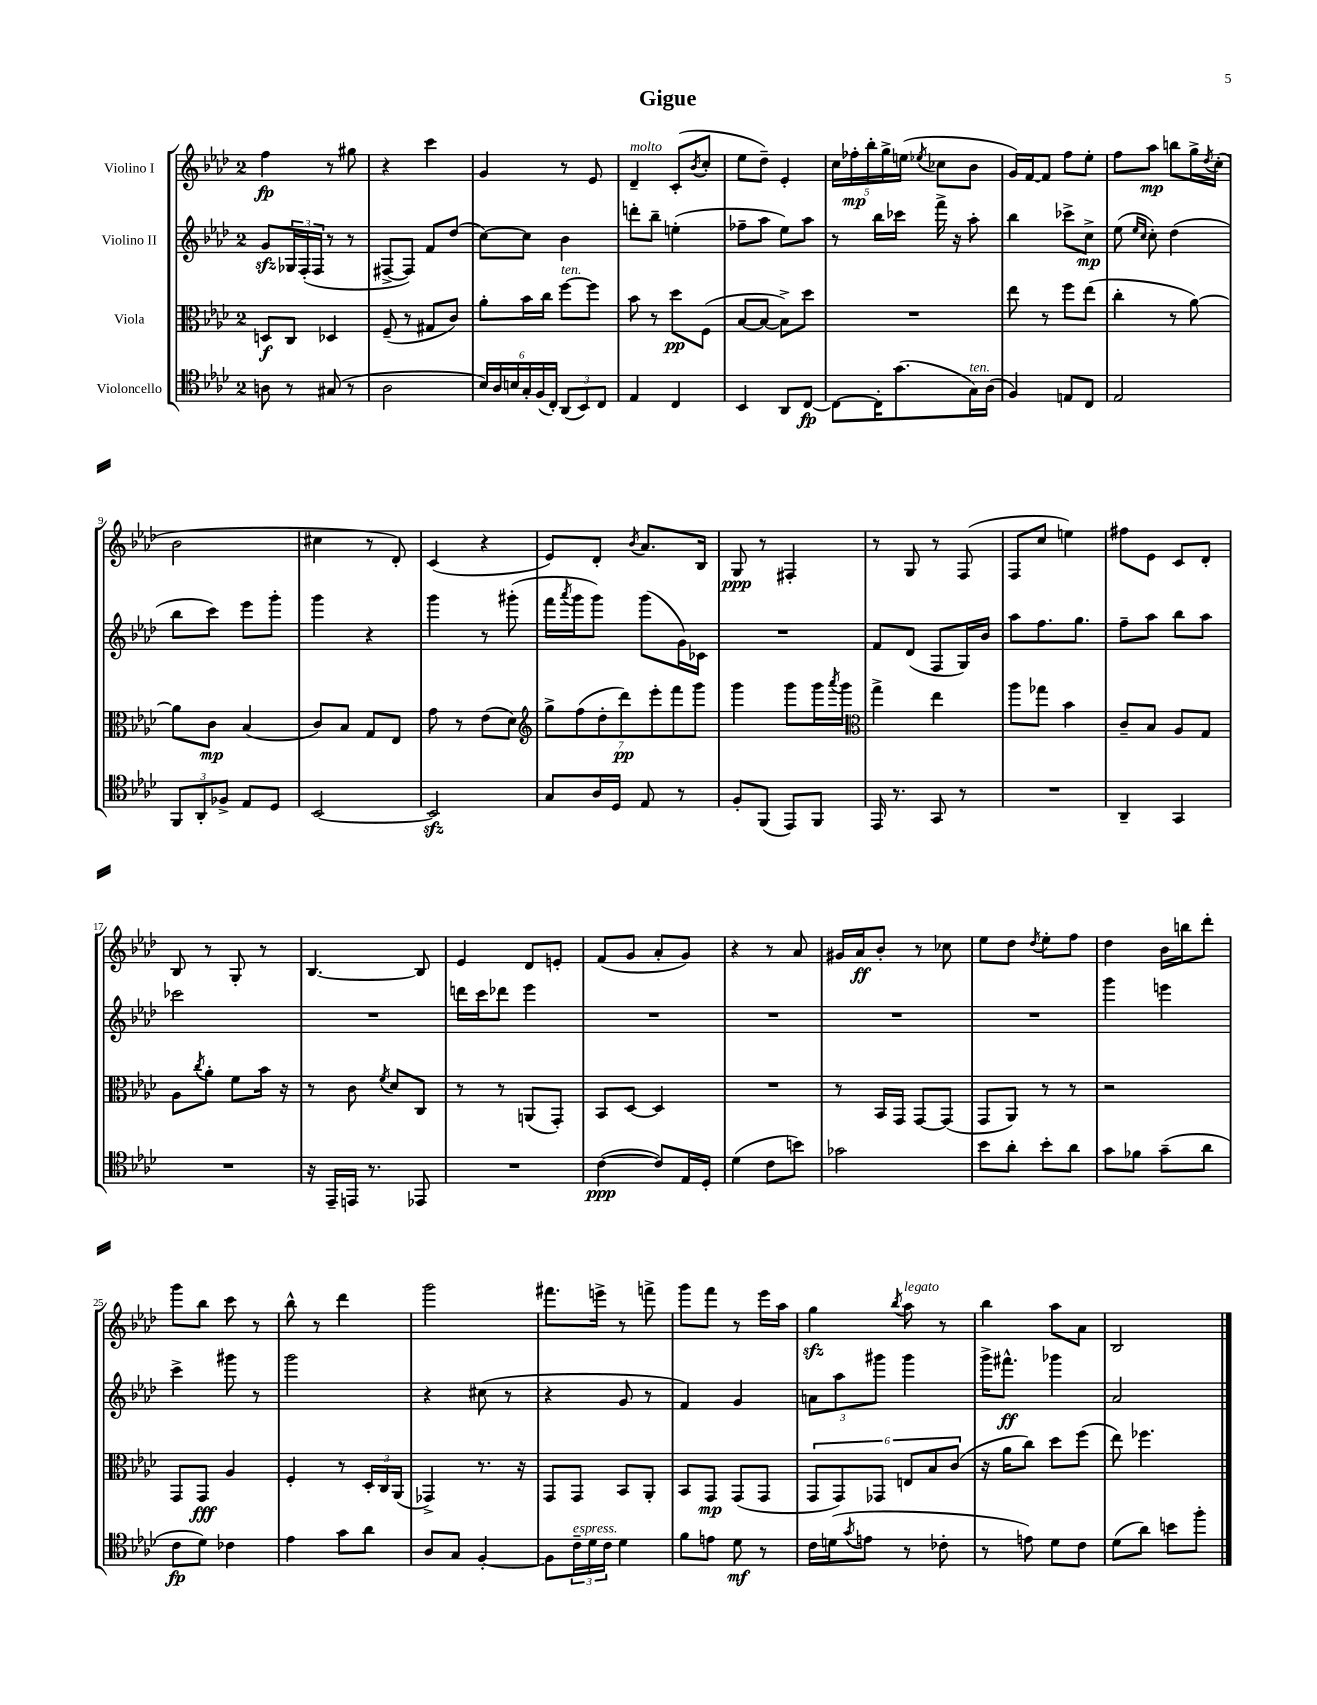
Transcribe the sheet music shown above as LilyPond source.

\header { title = "Gigue" }
<<
\new StaffGroup <<
\new Staff = "s0" \with { instrumentName = "Violino I" } {
    \clef treble \key aes \major \once \override Staff.TimeSignature.style = #'single-digit \time 2/4
    f''4\fp r8 gis''8 |
    r4 c'''4 |
    g'4 r8 ees'8 |
    des'4--^\markup { \italic "molto" } c'8-.( \acciaccatura { bes'8 } c''8-. |
    ees''8 des''8--) ees'4-. |
    \tuplet 5/4 { c''16 fes''16-.\mp bes''16-. g''16-> e''16( } \acciaccatura { ees''8 } ces''8 bes'8 |
    g'16) f'16~ f'8 f''8 ees''8-. |
    f''8 aes''8\mp b''8 g''16-> \acciaccatura { des''8 } c''16-.( |
    bes'2 |
    cis''4 r8 des'8-.) |
    c'4( r4 |
    ees'8) des'8-. \acciaccatura { bes'8 } aes'8. bes16 |
    g8\ppp r8 fis4-. |
    r8 g8 r8 f8( |
    f8 c''8 e''4) |
    fis''8 ees'8 c'8 des'8-. |
    bes8 r8 g8-. r8 |
    bes4.~ bes8 |
    ees'4 des'8 e'8-. |
    f'8( g'8 aes'8-. g'8) |
    r4 r8 aes'8 |
    gis'16 aes'16\ff bes'8-. r8 ces''8 |
    ees''8 des''8 \acciaccatura { des''8 } ees''8-. f''8 |
    des''4 bes'16 b''16 des'''8-. |
    g'''8 bes''8 c'''8 r8 |
    bes''8-^ r8 des'''4 |
    g'''2 |
    fis'''8. e'''16-> r8 f'''8-> |
    g'''8 f'''8 r8 ees'''16 aes''16 |
    g''4\sfz \acciaccatura { bes''8 } aes''8^\markup { \italic "legato" } r8 |
    bes''4 aes''8 aes'8 |
    bes2 \bar "|." |
}
\new Staff = "s1" \with { instrumentName = "Violino II" } {
    \clef treble \key aes \major \once \override Staff.TimeSignature.style = #'single-digit \time 2/4
    g'8\sfz \tuplet 3/2 { ges16 f16-.( f16 } r8 r8 |
    fis8~-> fis8) f'8 des''8( |
    c''8~) c''8 bes'4 |
    d'''8-. bes''8-- e''4-.( |
    fes''8-- aes''8 ees''8) aes''8 |
    r8 bes''16 ces'''16 f'''16-> r16 aes''8-. |
    bes''4 ces'''8-> c''8->\mp |
    ees''8( \grace { ees''16 c''16 } c''8-.) des''4( |
    bes''8 c'''8) ees'''8 g'''8-. |
    g'''4 r4 |
    g'''4 r8 gis'''8-.( |
    f'''16 \acciaccatura { aes'''8 } g'''16 g'''8) g'''8( g'16) ces'16 |
    R2 |
    f'8 des'8( f8 g16) bes'16 |
    aes''8 f''8. g''8. |
    f''8-- aes''8 bes''8 aes''8 |
    ces'''2 |
    R2 |
    d'''16 c'''16 des'''8 ees'''4 |
    R2 |
    R2 |
    R2 |
    R2 |
    g'''4 e'''4 |
    c'''4-> gis'''8 r8 |
    g'''2 |
    r4 cis''8( r8 |
    r4 g'8 r8 |
    f'4) g'4 |
    \tuplet 3/2 { a'8 aes''8 gis'''8 } gis'''4 |
    g'''16-> fis'''8.-^\ff ges'''4 |
    aes'2 \bar "|." |
}
\new Staff = "s2" \with { instrumentName = "Viola" } {
    \clef alto \key aes \major \once \override Staff.TimeSignature.style = #'single-digit \time 2/4
    d8\f c8 des4 |
    f8--( r8 gis8 c'8) |
    aes'8-. bes'16 c''16 f''8~^\markup { \italic "ten." } f''8 |
    bes'8 r8 des''8\pp f8( |
    bes8~ bes8~ bes8->) des''8 |
    R2 |
    ees''8 r8 f''8 ees''8( |
    c''4-. r8 aes'8~) |
    aes'8 c'8\mp bes4( |
    c'8) bes8 g8 ees8 |
    g'8 r8 ees'8( des'8) |
    \clef treble \tuplet 7/4 { g''8-> f''8( des''8-. des'''8\pp) ees'''8-. f'''8 g'''8 } |
    g'''4 g'''8 g'''16 \acciaccatura { aes'''8 } g'''16 |
    \clef alto g''4-> ees''4 |
    aes''8 ges''8 bes'4 |
    c'8-- bes8 aes8 g8 |
    aes8 \acciaccatura { c''8 } aes'8-. f'8 bes'16 r16 |
    r8 c'8 \acciaccatura { f'8 } des'8 c8 |
    r8 r8 a,8( g,8-.) |
    bes,8 des8~ des4 |
    R2 |
    r8 bes,16 g,16 g,8~ g,8( |
    g,8 aes,8) r8 r8 |
    r2 |
    g,8 g,8\fff aes4 |
    f4-. r8 \tuplet 3/2 { des16-. c16 aes,16( } |
    ges,4->) r8. r16 |
    g,8 g,8 bes,8 aes,8-. |
    bes,8 g,8\mp g,8( g,8 |
    \tuplet 6/4 { g,8 g,8) ges,8 e8 bes8 c'8( } |
    r16 aes'16 c''8) des''8 f''8( |
    ees''8) fes''4. \bar "|." |
}
\new Staff = "s3" \with { instrumentName = "Violoncello" } {
    \clef tenor \key aes \major \once \override Staff.TimeSignature.style = #'single-digit \time 2/4
    a8 r8 gis8( r8 |
    aes2 |
    \tuplet 6/4 { bes16) aes16 b16 g16-. f16( c16-.) } \tuplet 3/2 { aes,8( bes,8) c8 } |
    ees4 c4 |
    bes,4 aes,8 c8~\fp |
    c8~ c16-. g'8.( g16^\markup { \italic "ten." }) aes16( |
    f4) e8 c8 |
    ees2 |
    \tuplet 3/2 { f,8 aes,8-. fes8-> } ees8 des8 |
    bes,2~ |
    bes,2\sfz |
    g8 aes16 des16 ees8 r8 |
    f8-. f,8( ees,8) f,8 |
    ees,16 r8. g,8 r8 |
    R2 |
    aes,4-- g,4 |
    R2 |
    r16 ees,16-- e,16 r8. ees,8 |
    R2 |
    c'4~\ppp( c'8) ees16 des16-. |
    des'4( c'8 b'8) |
    ges'2 |
    bes'8 aes'8-. bes'8-. aes'8 |
    g'8 fes'8 g'8--( aes'8 |
    c'8\fp des'8) ces'4 |
    ees'4 g'8 aes'8 |
    aes8 g8 f4~-. |
    f8 \tuplet 3/2 { c'16--^\markup { \italic "espress." } des'16 c'16 } des'4 |
    f'8 e'8 des'8\mf r8 |
    c'16 d'16( \acciaccatura { g'8 } e'8 r8 ces'8-. |
    r8 e'8) des'8 c'8 |
    des'8( aes'8) b'8 f''8-. \bar "|." |
}
>>
>>
